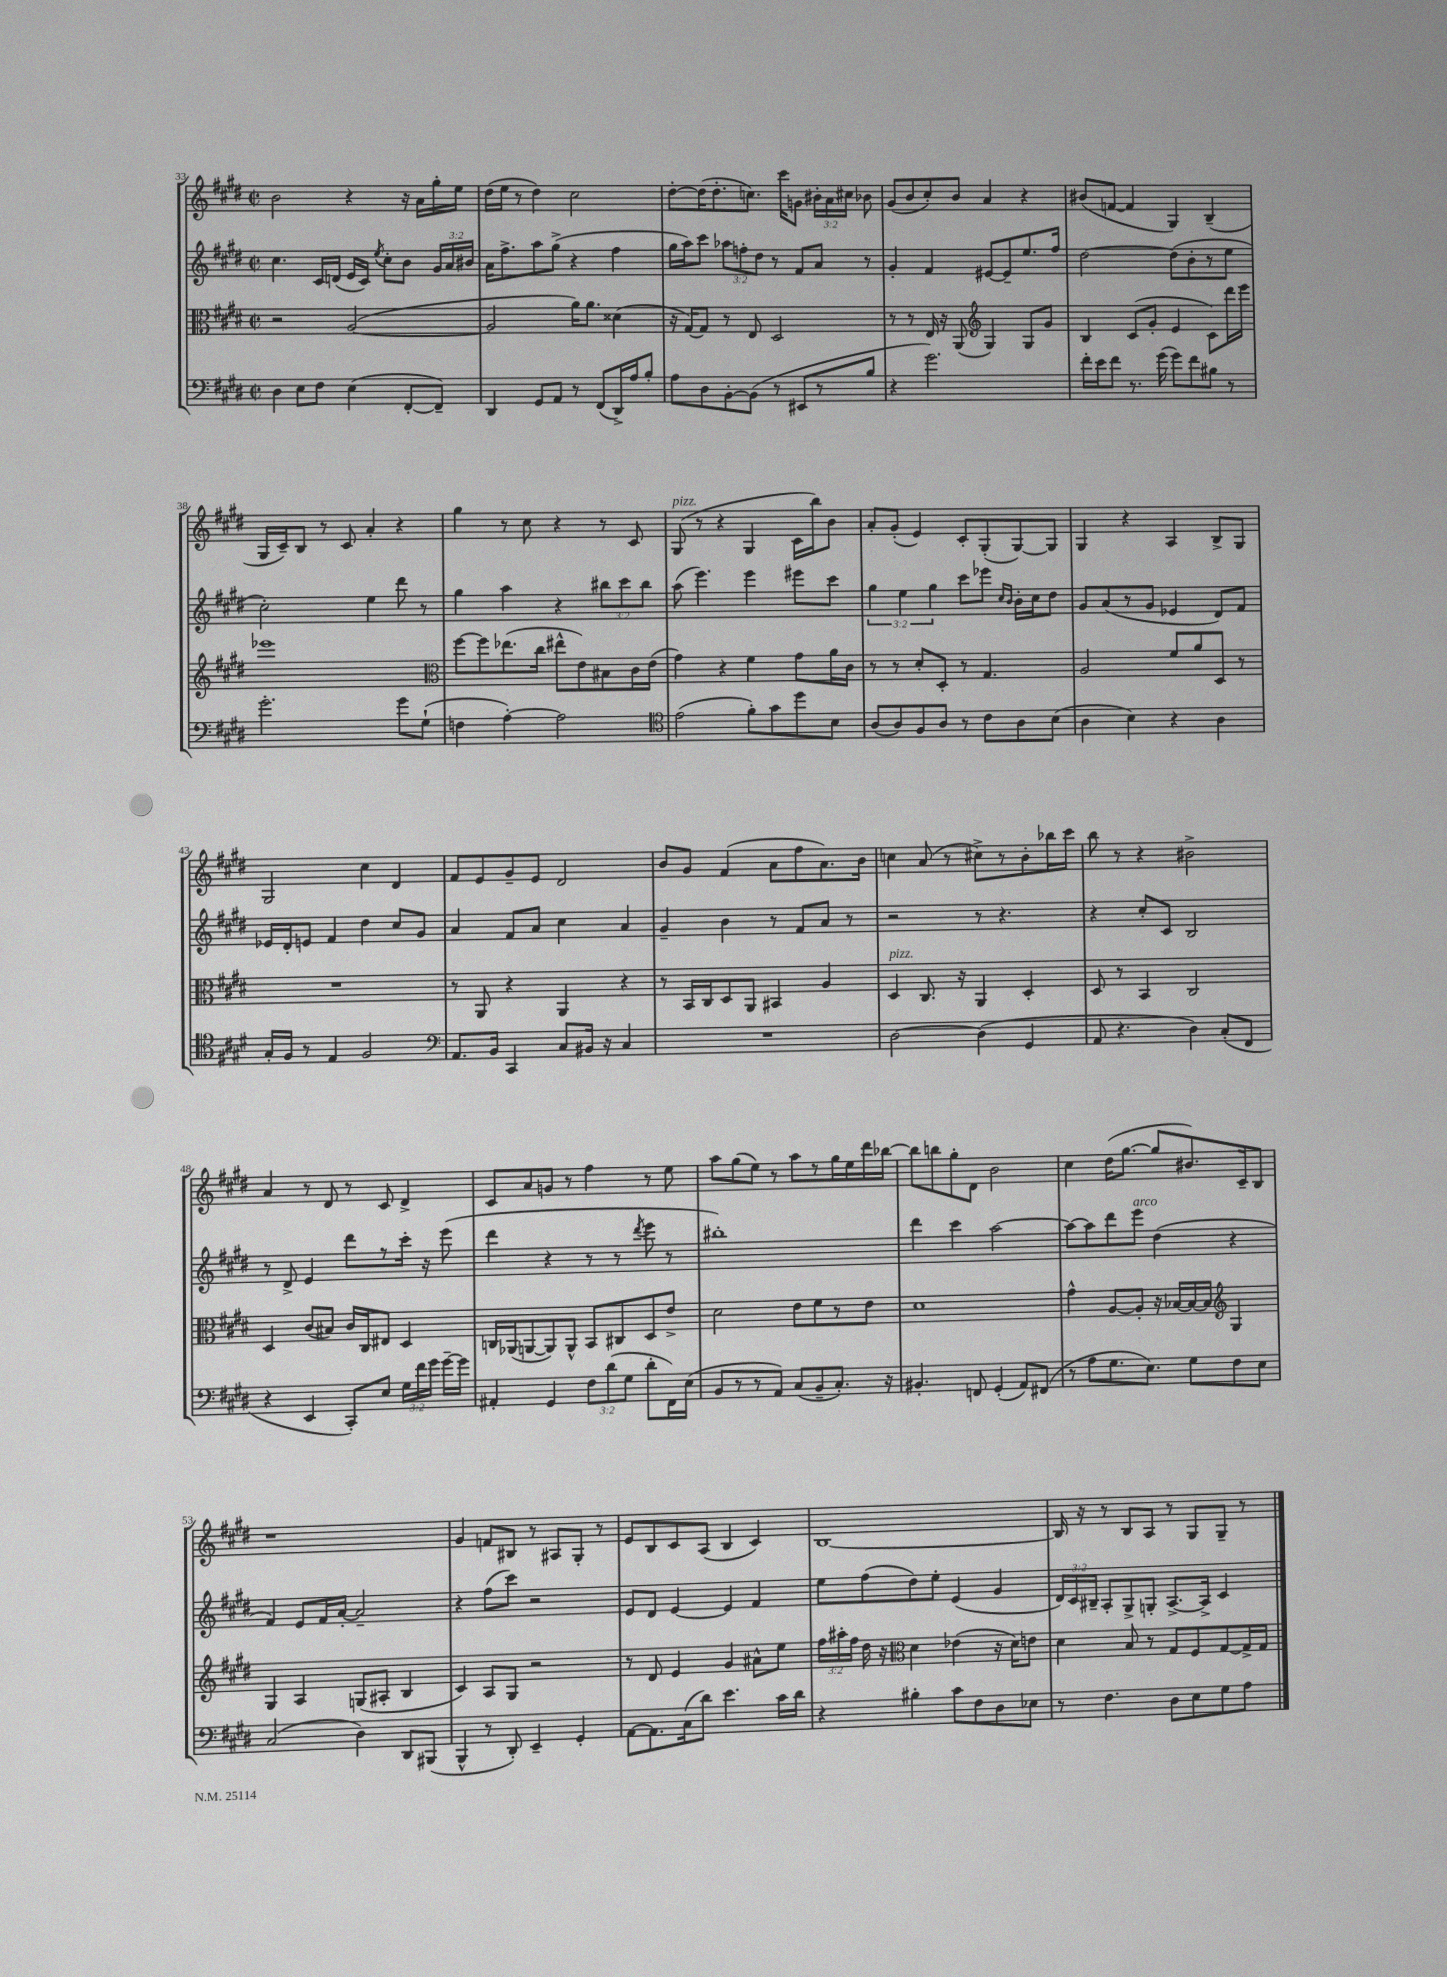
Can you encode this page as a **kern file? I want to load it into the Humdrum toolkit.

**kern	**kern	**kern	**kern
*staff4	*staff3	*staff2	*staff1
*clefF4	*clefC3	*clefG2	*clefG2
*k[f#c#g#d#]	*k[f#c#g#d#]	*k[f#c#g#d#]	*k[f#c#g#d#]
*M2/2	*M2/2	*M2/2	*M2/2
*met(c|)	*met(c|)	*met(c|)	*met(c|)
4D#\	2r	4.cc#\	2b\
8E\L	.	.	.
8F#\J	.	16c#/LL	.
.	.	(16d/JJ	.
(4E\	([2A/	16e/LL	4r
.	.	16c#/JJ)	.
.	.	8qee/	.
.	.	8cc#'\L	.
[8FF#'/L	.	8b\J	16r
.	.	.	16a\LL
8FF#~/]J)	.	24g#/LL	16gg#'\
.	.	24a/	.
.	.	.	16ee\JJ
.	.	24b#/JJ	.
=	=	=	=
4DD#/	2A/]	16a\LK	(16dd#\LL
.	.	8.ff#^\	16ee\JJ
.	.	.	8r
8GG#/L	.	8aa\	4dd#\)
8AA/J	.	(8gg#^\J	.
8r	16a\LK)	4r	2cc#\
.	8.a\J	.	.
(8FF#/L	.	.	.
16DD#^/L)	(4d##\	4ff#\	.
16A/J	.	.	.
8B'/J	.	.	.
=	=	=	=
8A\L	16r	16gg#\LL	[8dd#'\L
.	[16G#/LK)	16aa\J)	.
8D#\	8G#/]J	8ccc#\J	(16dd#\]K
.	.	.	8.dd#'\
[8BB'\	8r	12aa-\L	.
.	.	12ff'\	.
(8BB\]J	8E/	.	8.cc\J)
.	.	12dd#\J	.
8r	2D#/	8r	.
.	.	.	16ccc#\LK
8EE#/L	.	8f#/L	8g\J
8r	.	8a/J	24b#'\LL
.	.	.	24a\
.	.	.	24cc#\JJ
8B/J	.	8r	8b-\
=	=	=	=
4r	8r	4g#'/	(8g#/L
.	8r	.	8b/
2.g#\)	16E/	4f#/	8cc#'/)
.	16r	.	.
.	(8AA/	.	8b/J
*	*clefG2	*	*
.	4G#/)	[8e#/L	4a/
.	.	8e#~/]	.
.	8G#/L	8.ee/	4r
.	8g#/J	.	.
.	.	16ff#/Jk	.
=	=	=	=
16f#'\LL	4B/	[2dd#\	(8b#/L
16e\J	.	.	.
8f#\J	.	.	[8f/J
8.r	(8c#/L	.	4f/]
.	8g#'/J	.	.
(16g#\	.	.	.
8g#\L)	4e/	(8dd#\]L	4G#/)
8f#\	.	8b'\	.
8B#\J	8c#\L)	8r	(4B~/
8r	16ddd#\L	8ee\J	.
.	16eee\JJ	.	.
=	=	=	=
2.g#'\	1eee-	2cc#'\)	16G#/LL
.	.	.	16c#~/J)
.	.	.	8B/J
.	.	.	8r
.	.	.	8c#/
.	.	4ee\	4a'/
8g#\L	.	8ddd#\	4r
(8G#`\J	.	8r	.
=	=	=	=
*	*clefC3	*	*
4F\	[8ff#\L	4gg#\	4gg#\
.	8ff#\]	.	.
[4A'\)	(8.ee-\	4aa\	8r
.	.	.	8cc#\
.	16cc#\Jk	.	.
2A\]	8ee#^^\L	4r	4r
.	8e\)	.	.
.	8B#\	12bb#\L	8r
.	.	12ccc#\	.
.	16c#\L	.	8c#/
.	.	12bb#\J	.
.	(16e\JJ	.	.
=	=	=	=
*clefC4	*	*	*
(2e\	4g#\)	(8aa\	(8G#/
.	.	4.eee\)	8r
.	4r	.	4r
8f#'\L)	4f#\	4eee\	4G#/
8g#\	.	.	.
8dd#\	8g#\L	8eee#\L	16c#\LL
.	.	.	16bb\J)
8B\J	16a\L	8ccc#\J	8b\J
.	16c#\JJ	.	.
=	=	=	=
(8A/L	8r	6gg#\	8a'/L
8A/)	8r	.	(8g#'/J
.	.	6ee\	.
8F#/	8d#'/L	.	4e/)
.	.	6gg#\	.
8A/J	8D#'/J	.	.
8r	8r	8ccc#\L	8c#'/L
8c#\L	4.G#/	8eee-\J	(8G#'/
.	.	16qqcc#/LL	.
.	.	16qqb/JJ	.
8A\	.	16b'\LL	[8G#/)
.	.	16cc#\J	.
(8B\J	.	8dd#\J	8G#/]J
=	=	=	=
4A\	2A/	8g#/L	4G#/
.	.	(8a/	.
4B\)	.	8r	4r
.	.	8g#/J	.
4r	8f#/L	4e-/	4A/
.	8a/	.	.
4A\	8D#/J	8d#/L)	8B^/L
.	8r	8f#/J	8G#/J
=	=	=	=
16G#'/LL	1r	16e-/LL	2G#/
16F#/JJ	.	16d#'/J	.
8r	.	8e/J	.
4E/	.	4f#/	.
2F#/	.	4dd#\	4cc#\
.	.	8cc#/L	4d#/
.	.	8g#/J	.
=	=	=	=
*clefF4	*	*	*
8.AA/L	8r	4a/	8f#/L
.	8AA/	.	8e/
16BB/Jk	.	.	.
4CC#/	4r	8f#/L	8g#~/
.	.	8a/J	8e/J
8C#/L	4AA/	4cc#\	2d#/
16BB#/Jk	.	.	.
16r	.	.	.
4C#/	4r	4a/	.
=	=	=	=
1r	8r	4g#~/	8b/L
.	16BB/LL	.	8g#/J
.	16C#/J	.	.
.	8D#/	4b\	(4f#/
.	8AA/J	.	.
.	4BB#/	8r	8a\L
.	.	8f#/L	8ff#\
.	4A/	8a/J	8.a\)
.	.	8r	.
.	.	.	16b\Jk
=	=	=	=
[2D#\	4D#/	2r	4cc\
.	8.C#/	.	(8a/
.	.	.	8r
.	16r	.	.
(4D#\]	4AA/	8r	8cc#^\L)
.	.	4.r	8r
4GG#/	4D#'/	.	8b'\
.	.	.	16bb-\L
.	.	.	16ccc#\JJ
=	=	=	=
8AA/	8D#/	4r	8bb\
4.r	8r	.	8r
.	4BB/	8cc#'/L	4r
.	.	8c#/J	.
4D#\)	2C#/	2B/	2b#^\
(8C#'/L	.	.	.
8FF#/J	.	.	.
=	=	=	=
4r	4D#/	8r	4a/
.	.	8d#^/	.
4EE/	(8c#/L	4e/	8r
.	8B#/J)	.	8d#/
8CC#'/L)	16c#/LL	8ddd#\L	8r
.	16C#/J	.	.
8E/J	8E#/J	8r	8c#/
24G#\LL	4D#/	16ccc#'\Jk	4d#^/
24f#\	.	.	.
.	.	16r	.
24g#\JJ	.	.	.
[16g#~\LL	.	(8eee\	.
16g#\]JJ	.	.	.
=	=	=	=
4AA#'/	16C/LL	4ddd#\	8c#/L
.	(16AA-/J	.	.
.	[8AA/	.	8a/
4GG#/	8AA/])	4r	8g/J
.	8AA^^/J	.	8r
12F#\L	8BB/L	8r	4ff#\
(12d#\	.	.	.
.	8C#/	8r	.
12G#\J	.	.	.
.	.	8qddd#/	.
8d#'\L	8D#/	8eee\	8r
16FF#\L)	8e^/J	8r	8ee\
(16E\JJ	.	.	.
=	=	=	=
8BB/L	2d#\	1bb#')	8aa\L
8r	.	.	(8gg#\
8r	.	.	8ee\J)
8AA/J)	.	.	8r
(8C#/L	8e\L	.	8aa\L
8BB~/	8f#\	.	8r
8.C#'/J)	8r	.	16gg#\L
.	.	.	16ee\
.	8e\J	.	16ddd#\
16r	.	.	[16bb-\JJ
=	=	=	=
4.BB#'/	1d#	4ddd#\	8bb-\]L
.	.	.	8bb\
.	.	4ccc#\	8gg#'\
8FF/	.	.	8d#\J
(4GG#'/	.	[2aa\	2b\
8AA/L)	.	.	.
(8FF#/J	.	.	.
=	=	=	=
8r	4g#^^\	8aa\_L	4cc#\
8A\L	.	8aa\]	.
8.G#\	[8A/L	8ddd#\	(16dd#\LK
.	.	.	[8.gg#\J
.	8A'/]J	8eee\J	.
8.E\J)	.	.	.
.	16r	(4dd#\	8gg#/]L
.	[16B-/LL	.	.
8G#\L	16B-/_	.	8.b#/)
.	16B-/]JJ	.	.
*	*clefG2	*	*
8F#\	4G#/	4r	.
.	.	.	16c#~/k
8E\J	.	.	8B/J
=	=	=	=
(2C#/	4G#/	4f#/)	1r
.	4A/	8e/L	.
.	.	16f#/L	.
.	.	[16a'/JJ	.
4D#\)	(8G/L	2a~/]	.
.	8A#'/J	.	.
8DD#/L	4B/	.	.
(8BBB#/J	.	.	.
=	=	=	=
4BBB^^/	4c#/)	4r	4g#/
8r	8A/L	(8ff#\L	8f/L
8DD#'/)	8G#/J	8ccc#\J)	8B#/J
4EE~/	2r	2r	8r
.	.	.	8A#/L
4GG#'/	.	.	8G#'/J
.	.	.	8r
=	=	=	=
[8AA\L	8r	8e/L	8e/L
8.AA\]	8d#/	8d#/J	8B/
.	4e/	[4e/	8c#/
(16C#\k	.	.	.
8d#\J)	.	.	(8A/J
4.e\	4g#/	4e/]	4B/
.	8a#^^\L	4f#/	4c#/)
16c#\LL	8ee\J	.	.
16d#\JJ	.	.	.
=	=	=	=
4r	24ff#\LL	8ee\L	[1B
.	24aa#'\	.	.
.	24ff#\JJ	.	.
.	16dd#\	(8ff#\	.
.	16r	.	.
*	*clefC3	*	*
4B#'\	4d#\	8dd#\)	.
.	.	8ee'\J	.
8c#\L	(4e-\	(4e/	.
8F#\	.	.	.
8D#\	16r	4g#/	.
.	16d#\LK)	.	.
8E-\J	8e\J	.	.
=	=	=	=
8r	4d#\	24d#/LL)	16B/]
.	.	24c#/	.
.	.	.	16r
.	.	24B#~/JJ	.
4.F#\	.	8A'/L	8r
.	8B/	8G#^/	8B/L
.	8r	8G'/J	8A/J
8D#\L	8G#/L	[8.A^/L	8r
8E\	8F#/	.	8G#/L
.	.	16A^/]Jk	.
8G#\	[8G#/	4c#/	8G#~/J
8A\J	16G#^/]L	.	8r
.	16G#/JJ	.	.
==	==	==	==
*-	*-	*-	*-
